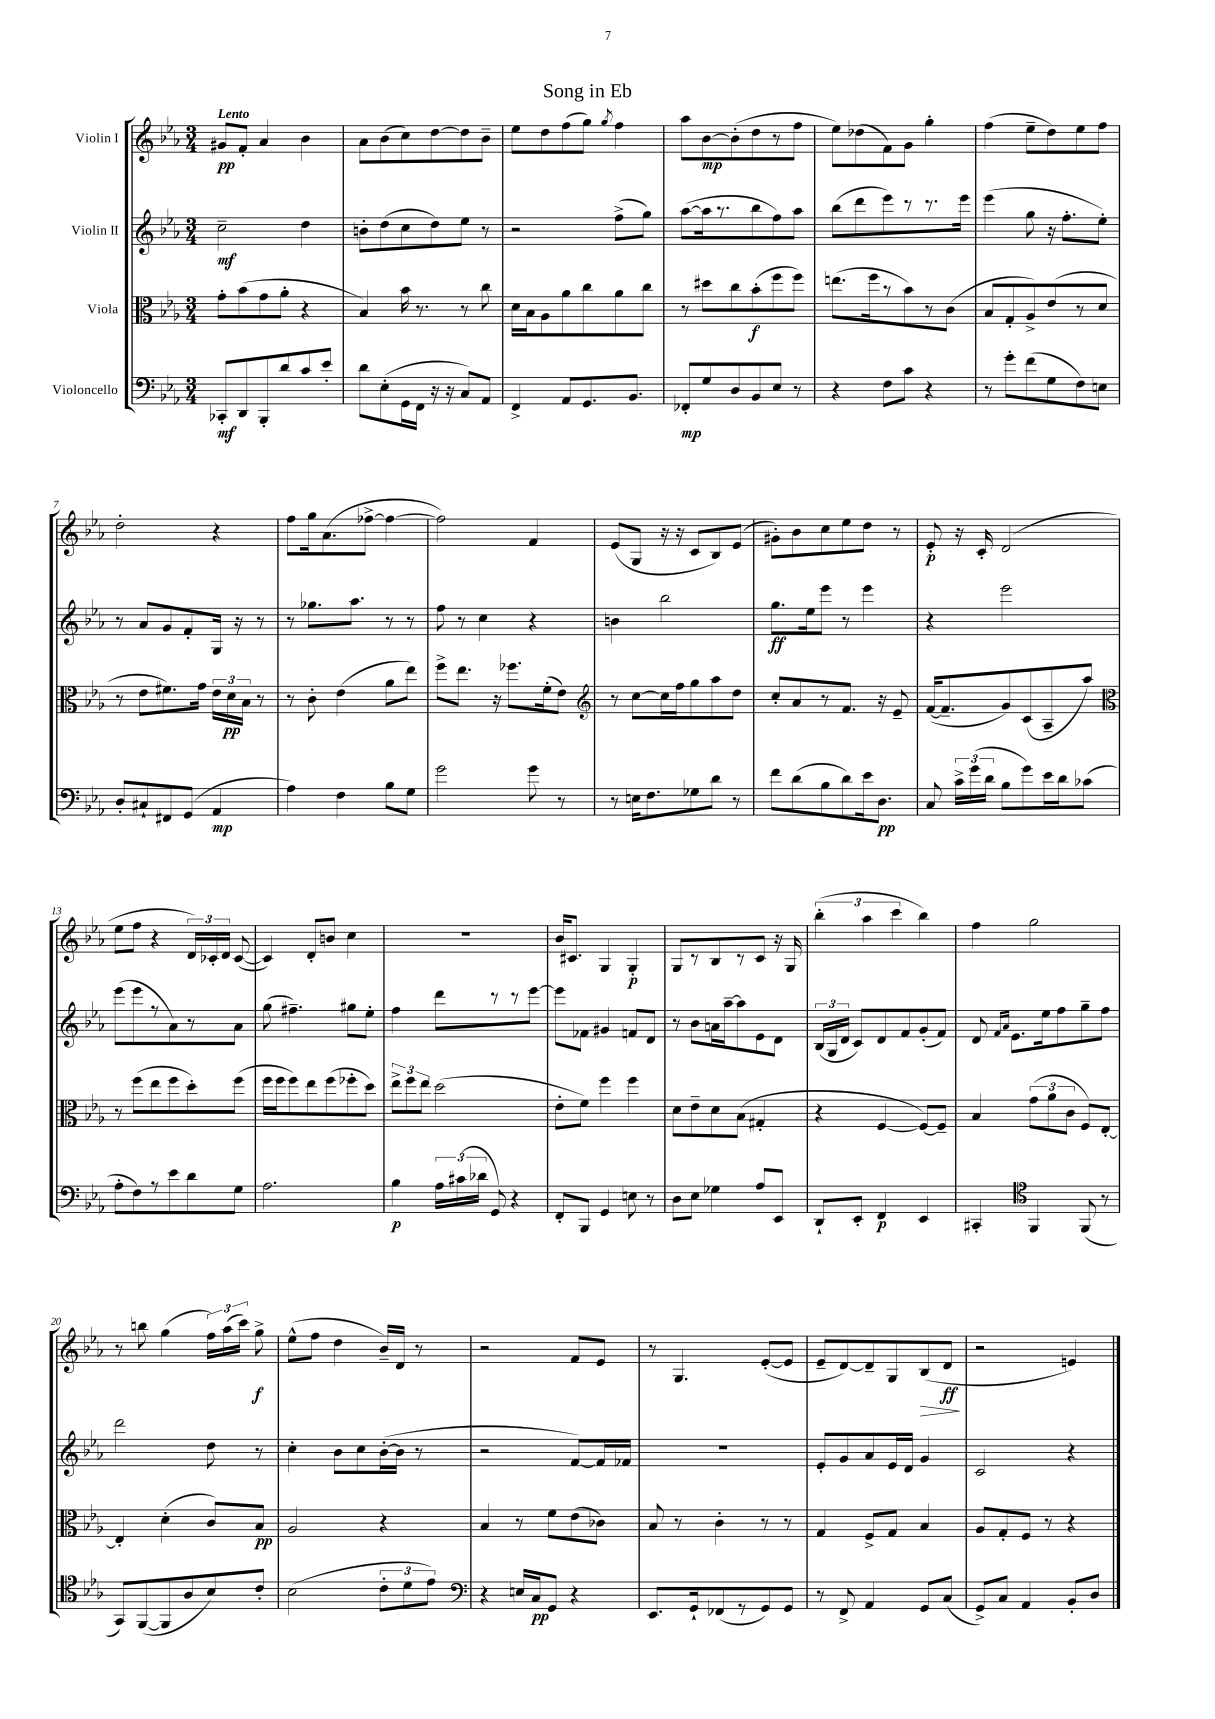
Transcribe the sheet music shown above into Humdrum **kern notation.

**kern	**kern	**kern	**kern
*staff4	*staff3	*staff2	*staff1
*clefF4	*clefC3	*clefG2	*clefG2
*k[b-e-a-]	*k[b-e-a-]	*k[b-e-a-]	*k[b-e-a-]
*M3/4	*M3/4	*M3/4	*M3/4
8CC-'	8g'	2cc~	8g#
8DD	(8b-	.	8f'
8BBB-'	8g	.	4a-
8d	8a-'	.	.
8c	4r	4dd	4b-
8e-'	.	.	.
=	=	=	=
8d	4B-)	8b'	8a-
(8E-'	.	(8dd	(8b-
16GG	16b-	8cc	8cc)
16FF	8.r	.	.
16r	.	8dd)	[8dd
16r	.	.	.
8C)	8r	8ee-	8dd]
8AA-	8cc	8r	8b-~
=	=	=	=
4FF^	16d	2r	8ee-
.	16B-	.	.
.	8A-	.	8dd
8AA-	8a-	.	(8ff
8.GG	8cc	.	8gg)
.	.	.	8qgg
.	8a-	(8ff^	4ff
8.BB-	.	.	.
.	8cc	8gg)	.
=	=	=	=
8FF-'	8r	([8aa-	8aa-
8G	8dd#	16aa-]	[8b-
.	.	8.r	.
8D	8cc	.	(8b-']
8BB-	(8b-'	8bb-	8dd
8E-	8ff	8ff)	8r
8r	8ff)	8aa-	8ff
=	=	=	=
4r	(8.ee	(8bb-	8ee-)
.	.	8ddd	(8dd-
.	16ff	.	.
8F	8r	8eee-)	8f)
8c	8b-)	8r	8g
4r	8r	8.r	4gg'
.	(8c	.	.
.	.	16eee-	.
=	=	=	=
8r	8B-	(4eee-	(4ff
8g'	8G'	.	.
(8f	8A-^)	8gg	8ee-~
8G	(8e-	16r	8dd)
.	.	8.ff'	.
8F)	8r	.	8ee-
8E	8d	8ee-')	8ff
=	=	=	=
8D'	8r	8r	2dd'
8C#`	8e-	8a-	.
8FF#	8.f#)	8g	.
(8GG	.	8f'	.
.	16g	.	.
4AA-	24e-	16G	4r
.	24d	.	.
.	.	16r	.
.	24B-	.	.
.	8r	8r	.
=	=	=	=
4A-)	8r	8r	8ff
.	8c'	8.gg-	16gg
.	.	.	(8.a-
4F	(4e-	.	.
.	.	8.aa-	.
.	.	.	[8ff-^
8B-	8a-	8r	4ff-_
8G	8ee-)	8r	.
=	=	=	=
2g	8ff^	8ff	2ff-])
.	8.ee-	8r	.
.	.	4cc	.
.	16r	.	.
.	8.ff-	.	.
8g	.	4r	4f
.	(16f'	.	.
8r	8e-)	.	.
=	=	=	=
*	*clefG2	*	*
8r	8r	4b	(8e-
16E	[8cc	.	8G
8.F	.	.	.
.	16cc]	2bb-	16r
.	16ff	.	16r
8G-	8gg	.	8c
8d	8aa-	.	8B-)
8r	8dd	.	(8e-
=	=	=	=
8f	8cc'	8.gg	8g#')
(8d	8a-	.	8b-
.	.	16ee-	.
8B-	8r	8eee-	8cc
8d)	8.f	8r	8ee-
16e-	.	4eee-	8dd
8.D	16r	.	.
.	8e-~	.	8r
=	=	=	=
8C	([16f	4r	8e-'
.	8.f~]	.	.
24c^	.	.	16r
(24g	.	.	.
.	.	.	16c'
24d	.	.	.
8B-	8g)	2eee-	(2d
8g)	(8c	.	.
16e-	8A-~	.	.
16d	.	.	.
(8c-	8aa-)	.	.
=	=	=	=
*	*clefC3	*	*
8A-'	8r	(8eee-	8ee-
8F)	(8ff	8eee-	8ff
8r	8ee-	8r	4r
8e-	8ff	8a-)	.
8d	8dd')	8r	24d)
.	.	.	24c-'
.	.	.	24d
8G	(8ff	8a-	([8c-
=	=	=	=
2.A-	16ff	(8gg	4c-])
.	16ff	.	.
.	8ff)	4.ff#~)	.
.	8ee-	.	8d'
.	(8ff	.	8b
.	8ff-'	8gg#	4cc
.	8dd)	8ee-'	.
=	=	=	=
4B-	12ee-^	4ff	2.r
.	12ff	.	.
.	12ee-	.	.
24A-	(2dd	8ddd	.
(24c#	.	.	.
24d-	.	.	.
8GG)	.	8r	.
4r	.	8r	.
.	.	[8eee-	.
=	=	=	=
8FF'	8e-'	8eee-]	16b-
.	.	.	8.c#
8BBB-	8f)	8f-	.
4GG	4ff	4g#	4G
8E	4ff	8f	4G'
8r	.	8d	.
=	=	=	=
8D	8d	8r	8G
8E-	8e-~	8b-	8r
4G-	8d	16a	8B-
.	.	[16aa-~	.
.	(8B-	8aa-]	8r
8A-	4G#'	8e-	8c
8EE-	.	8d	16r
.	.	.	16G
=	=	=	=
8DD`	4r	(24B-	(6bb-'
.	.	24G	.
.	.	24d	.
8EE-'	.	8c)	.
.	.	.	6aa-
4FF	[4F	8d	.
.	.	.	6ccc
.	.	8f	.
4EE-	8F_)	(8g'	4bb-)
.	8F~]	8f)	.
=	=	=	=
4CC#'	4B-	8d	4ff
.	.	16qqf	.
.	.	16qqa-	.
.	.	8.e-	.
*clefC4	*	*	*
4FF	(12g	.	2gg
.	.	16ee-	.
.	12a-	.	.
.	.	8ff	.
.	12c	.	.
(8FF	8F)	8gg~	.
8r	[8E-'	8ff	.
=	=	=	=
8GG)	4E-']	2ddd	8r
([8FF	.	.	8bb
8FF]	(4d'	.	(4gg
8A-	.	.	.
8B-)	8c)	8dd	24ff)
.	.	.	(24aa-
.	.	.	24ccc)
8c'	8B-	8r	8gg^
=	=	=	=
(2B-	2A-	4cc'	(8ee-^^
.	.	.	8ff
.	.	8b-	4dd
.	.	8cc	.
12c'	4r	([16b-'	16b-~)
.	.	16b-]	16d
12d	.	.	.
.	.	8r	8r
12e-)	.	.	.
=	=	=	=
*clefF4	*	*	*
4r	4B-	2r	2r
16E	8r	.	.
16C	.	.	.
8GG	8f	.	.
4r	(8e-	[8f)	8f
.	8c-)	16f]	8e-
.	.	16f-	.
=	=	=	=
8.EE-	8B-	2.r	8r
.	8r	.	4.G
16GG`	.	.	.
(8FF-	4c'	.	.
8r	.	.	.
8GG)	8r	.	([8e-'
8GG	8r	.	8e-]
=	=	=	=
8r	4G	8e-'	8e-~
8FF^	.	8g	[8d)
4AA-	8F^	8a-	8d~]
.	8G	16e-	8G
.	.	16d	.
8GG	4B-	4g	(8B-
(8C	.	.	8d
=	=	=	=
8GG^)	8A-	2c	2r
8C	8G'	.	.
4AA-	8F	.	.
.	8r	.	.
8BB-'	4r	4r	4e)
8D	.	.	.
==	==	==	==
*-	*-	*-	*-
